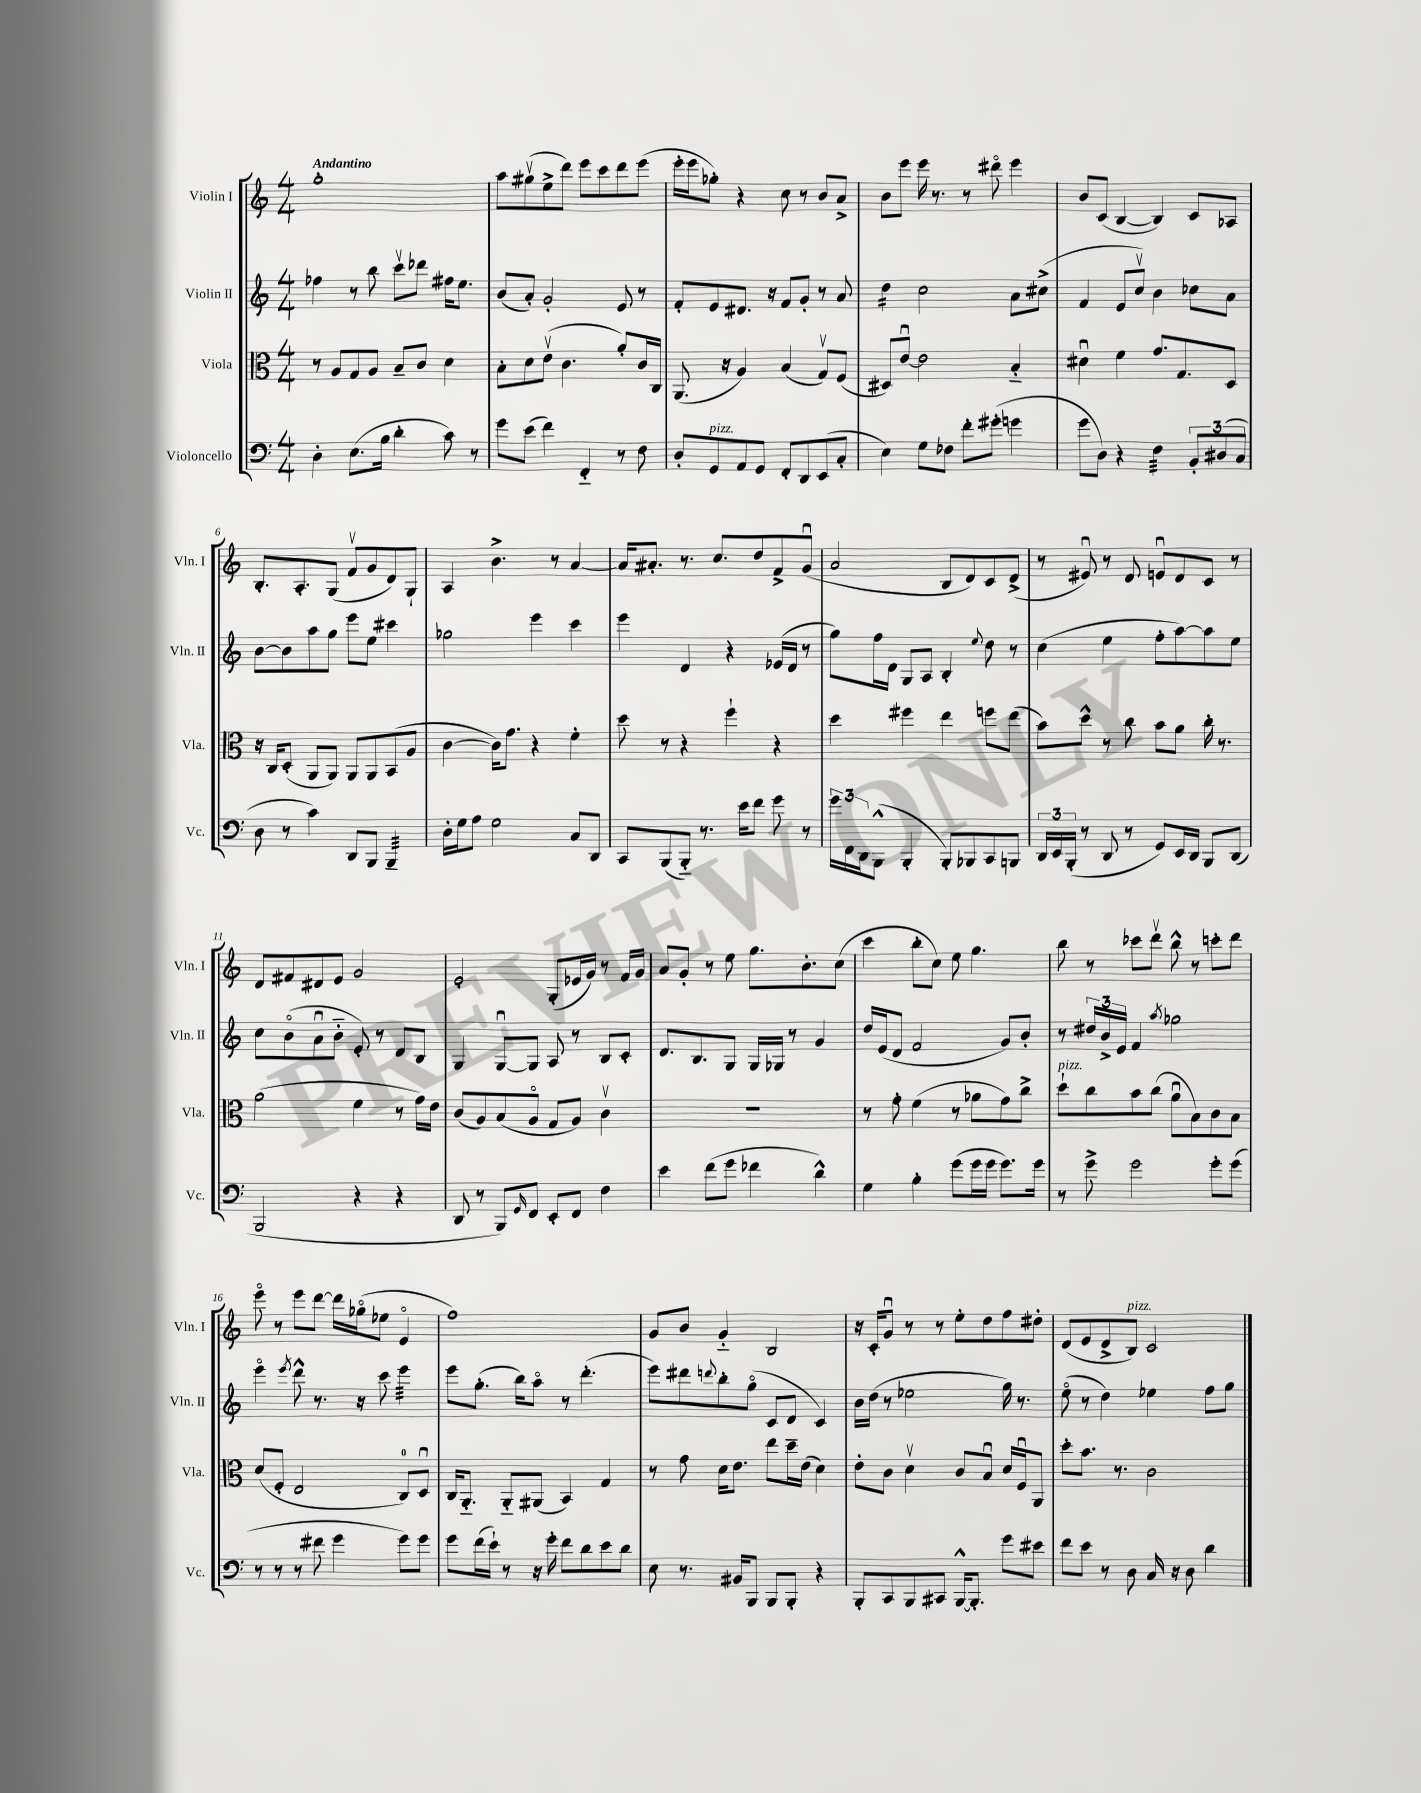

**kern	**kern	**kern	**kern
*staff4	*staff3	*staff2	*staff1
*clefF4	*clefC3	*clefG2	*clefG2
*k[]	*k[]	*k[]	*k[]
*M4/4	*M4/4	*M4/4	*M4/4
4D'	8r	4ff-	1gg'
.	8A	.	.
(8.E	8G	8r	.
.	8A	8bb	.
16B	.	.	.
4d'	8B~	8cccv	.
.	8c	8ddd-	.
8c)	4d	16ff#	.
.	.	8.ee	.
8r	.	.	.
=	=	=	=
8g	8B'	(8b	8aa
(8e	8d	8a')	(8gg#v
4f)	(8ev	2g'	8ee^
.	4.c	.	8ddd)
4FF'~	.	.	8eee
.	.	.	8ccc
8r	8a')	8e	8ddd
8F	16c	8r	(8eee
.	16C	.	.
=	=	=	=
8D'	(8.AA	8f'	16eee'
.	.	.	16eee
8GG	.	8e	8gg-')
.	16r	.	.
8AA	4A)	8.d#	4r
8GG	.	.	.
.	.	16r	.
8FF'	(4B	8f	8cc
8DD	.	8g'	8r
(8EE	8Gv)	8r	8b
8C'	(8F	8a	8a^
=	=	=	=
4E)	8D#)	4dd	8b
.	[8eu	.	8eee
8G	2e]	2cc	16eee
.	.	.	8.r
8F-	.	.	.
8f'	.	.	8r
(8g#'	.	.	8ddd#o
4g	4B'~	8a	4eee
.	.	(8cc#^	.
=	=	=	=
8g	4d#u	4f	8b
8D)	.	.	(8c
4r	4f	8e	[4B
.	.	8ccv)	.
4F	8.g	4b	4B])
.	8.G	.	.
12BB'	.	8cc-	8c
(12D#	.	.	.
.	8D	8a	8A-
12C	.	.	.
=	=	=	=
8D	16r	[8b	8.B'
.	16C	.	.
8r	(8D'	8b]	.
.	.	.	8.A'
4c)	8AA	8aa	.
.	8AA)	8gg	(8G
8DD	8AA	8eee	8fv
8BBB	8AA	8ee	8g
4BBB~	(8BB	4ccc#	8d)
.	8A	.	8G`
=	=	=	=
16D'	[4c	2gg-	4A
16G	.	.	.
8A	.	.	.
2G	16c])	.	4.b^
.	8.g	.	.
.	4r	4eee	.
.	.	.	8r
8C	4f'	4ccc	[4a
8DD	.	.	.
=	=	=	=
8CC	8dd	4eee	16a]
.	.	.	8.a#'
(8BBB	8r	.	.
8BBB'~)	4r	4d	8.r
8.r	.	.	.
.	.	.	8.cc
.	4ff`	4r	.
16e	.	.	.
8f	.	.	8dd
8g	4r	(16e-	8f^
.	.	16d	.
8r	.	8r	(8gu
=	=	=	=
24g	4dd	8gg)	2a
24FF	.	.	.
24DD	.	.	.
(8BBB^^	.	16ff	.
.	.	16d	.
4BBB'	4ff#	8G	.
.	.	8A	.
8BBB')	4ee	4B'	8B
8BBB-	.	.	8d)
.	.	8qqee	.
8CC	8ff	8dd	8c
8BBB	(8ee	8r	(8d^
=	=	=	=
24DD	8b)	(4cc	8r
24EE	.	.	.
(24BBB'	.	.	.
8r	8dd^^	.	8e#u)
8DD	8r	4ee	8r
8r	8cc	.	8d
8GG)	8b	8ff'	8eu
16EE	8a	[8aa)	8d
16DD	.	.	.
8BBB	16cc'	8aa]	8c
.	8.r	.	.
(8DD	.	8ee	8r
=	=	=	=
2BBB	(2a	8cc	8d
.	.	(8bo	8f#
.	.	8au	8d#
.	.	8b'~	8e
4r	4f	8e')	2g
.	.	8r	.
4r	8r	8d	.
.	16g)	8B	.
.	16e	.	.
=	=	=	=
8DD	(8c	4G	2e'
8r	8A)	.	.
8BBB)	(8B	[8Gu	.
16qqGG	.	.	.
8FF	8Ao	8G]	.
8EE'	8G	8A	(8G'
8FF	8A)	8r	16e-
.	.	.	16g)
4F	4cv	8B	8r
.	.	8c'	16f
.	.	.	16g
=	=	=	=
4e	1r	8.d	8a
.	.	.	8g'
.	.	8.B	.
(8f	.	.	8r
8g	.	8G	8ee
4f-	.	16G	8.gg
.	.	16G-	.
.	.	8r	.
.	.	.	8.b'
4d^^)	.	4g	.
.	.	.	(8cc
=	=	=	=
4G	8r	16dd	4ccc
.	.	(16e	.
.	8g'	8d	.
4B'	(4f	2f	8bb'
.	.	.	8cc)
(8g	8r	.	8ee
16g	8a-	.	4.gg
16g	.	.	.
8.g)	8g)	8g)	.
.	8cc^	8b'	.
16g	.	.	.
=	=	=	=
8r	8dd`	8r	8bb
8g^	8cc	24dd#	8r
.	.	24b^	.
.	.	24e	.
2g	8b	4f	8ccc-
.	(8cc	.	8dddv
.	.	8qaa	.
.	8au	2gg-	8bb^^
.	8B)	.	8r
8g'	8c	.	8ccc'
(8g	8B	.	8ddd
=	=	=	=
8r	(8d	4eeeo	8eeeo
8r	8F'	.	8r
.	.	8qeee	.
8r	2E	8ddd^^	8eee
8f#	.	8.r	[8ddd
4g	.	.	16ddd]
.	.	16r	(16gg-o
.	.	8ccc	8ee-
8g)	8C)	4eee	4eo
8g	8Du	.	.
=	=	=	=
8g	16C	8eee	1ff)
.	8.AA'~	.	.
(16f	.	(8.gg'	.
16e`)	.	.	.
8r	8AA'~	.	.
.	.	16bb)	.
16r	(8AA#	8aao	.
16g'	.	.	.
8f	4BB)	8r	.
8d	.	(4.ddd'	.
8e	4G	.	.
8d	.	.	.
=	=	=	=
8E	8r	8eee)	8g
8.r	8g	8ddd#	8b
.	.	8qqddd	.
.	16d	8bb'	4g'~
16BB#	8.e	.	.
8BBB	.	(8ggo	.
8BBB	8ee	8c	2B
8BBB'	16dd~	8d	.
.	(16e	.	.
4r	4d)	4c)	.
=	=	=	=
8BBB'	8e'	16b	16r
.	.	(16dd	16c'
8CC	8c	8r	8gu
8BBB	4dv	2ee-	8r
8CC#	.	.	8r
[16BBB^^	8c	.	8ee'
8.BBB']	.	.	.
.	8Bu	.	8dd
8g	16d	16gg)	8ff
.	16Fu	8.r	.
8e#	8AA	.	8dd#'
=	=	=	=
8f	8dd'	(8eeo	(8d
8e	8.b	8r	8e
8r	.	4dd)	8d^
.	8.r	.	.
8D	.	.	8B)
16C	2c	4ee-	2c
16r	.	.	.
8D	.	.	.
4d	.	8ff	.
.	.	8gg	.
==	==	==	==
*-	*-	*-	*-
